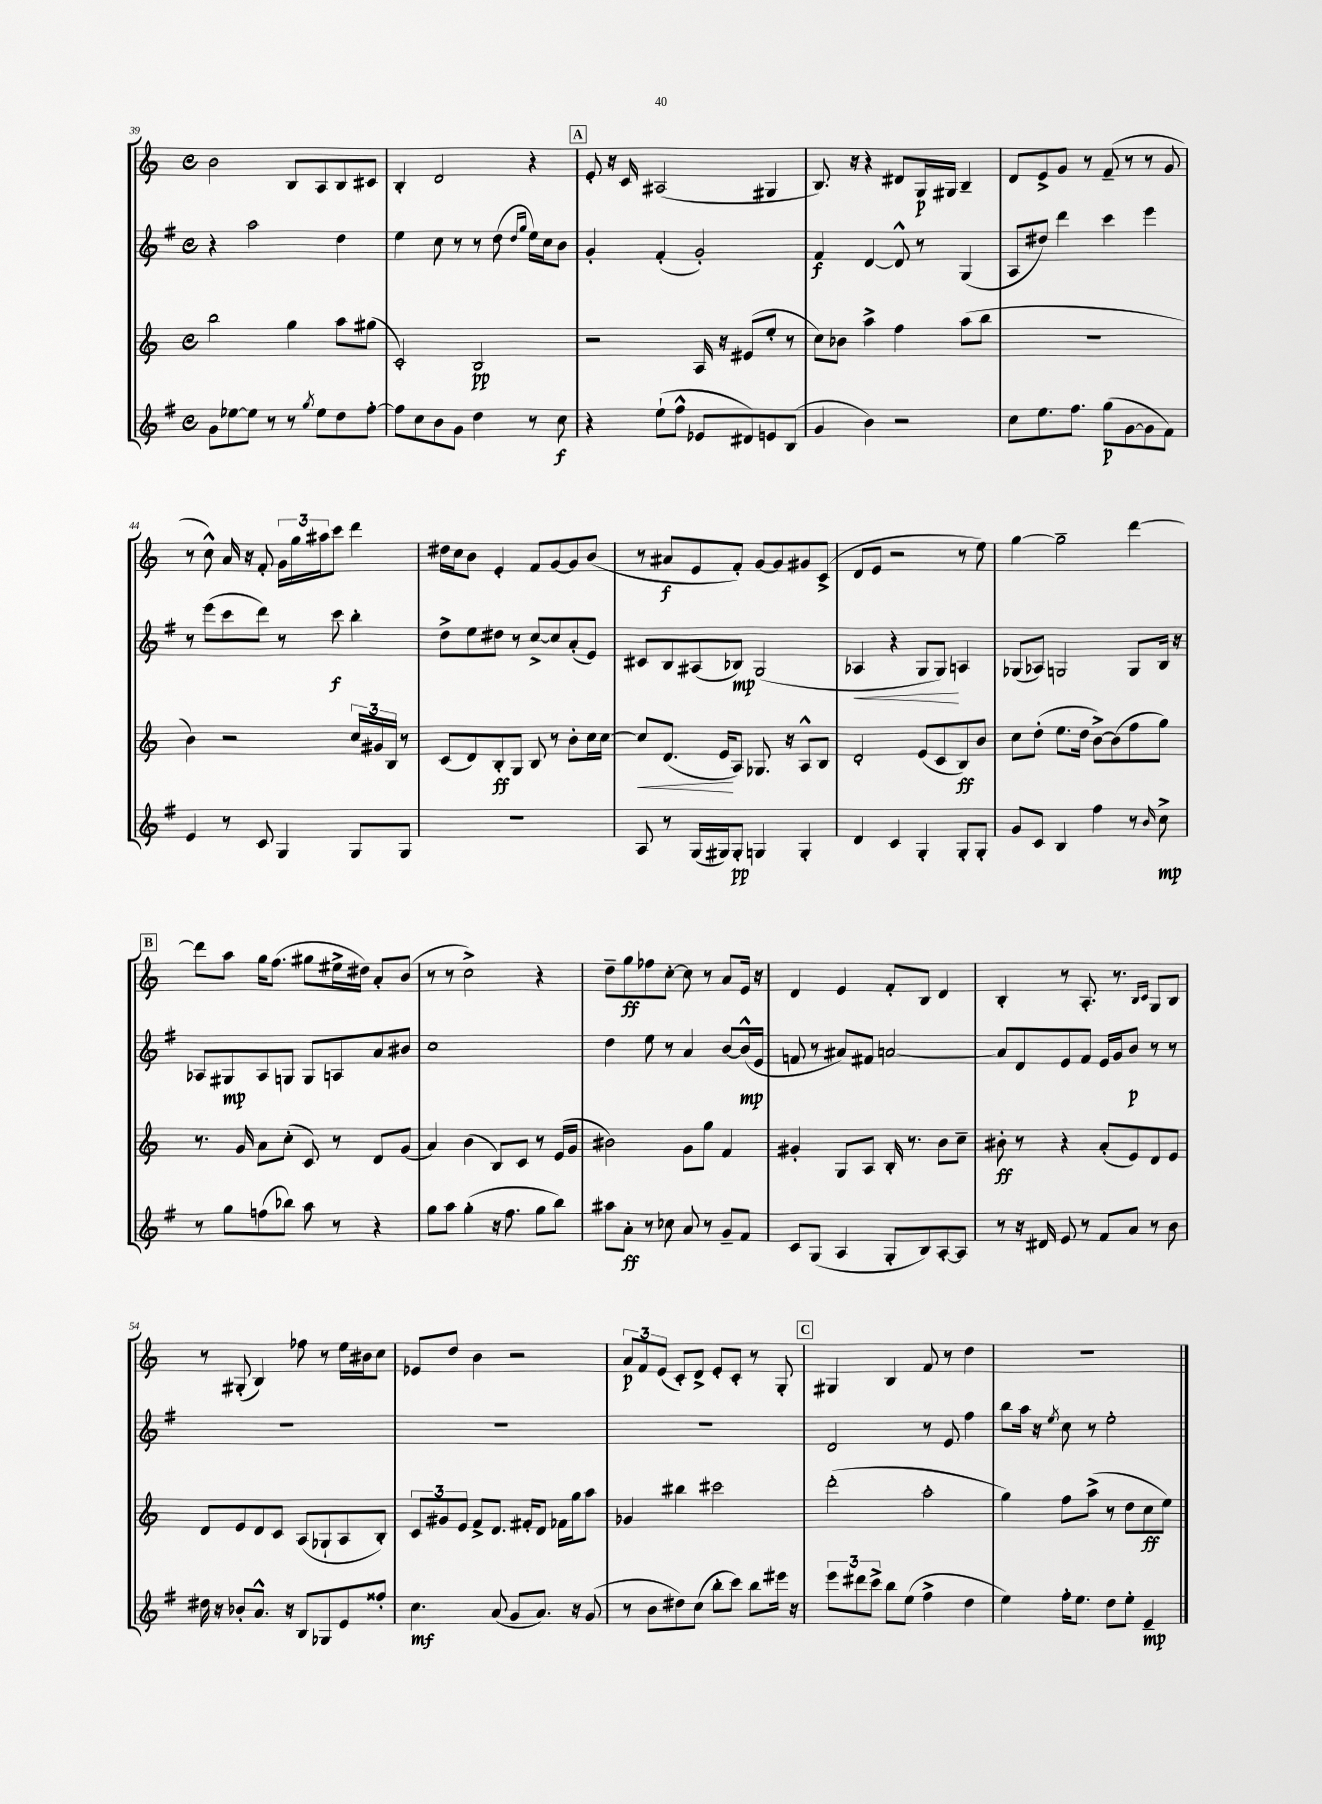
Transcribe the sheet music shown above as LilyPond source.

<<
\new StaffGroup <<
\new Staff = "s0" {
    \clef treble \key c \major \defaultTimeSignature \time 4/4
    b'2 b8 a8 b8 cis'8 |
    b4-. d'2 r4 |
    \mark \markup { \box "A" } e'8-. r16 c'16 ais2( gis4 |
    b8.) r16 r4 dis'8 g16\p gis16 b4-- |
    d'8 e'8-> g'8 r8 f'8--( r8 r8 g'8 |
    r8 c''8-^) a'16 r16 f'8-. \tuplet 3/2 { g'16 g''16 ais''16 } c'''8 d'''4 |
    dis''16 c''16 b'8 e'4-. f'8 g'8~ g'8 b'8( |
    r8 ais'8\f e'8 f'8-.) g'8~ g'8 gis'8 c'8->( |
    d'8 e'8 r2 r8 e''8) |
    g''4~ g''2-- d'''4~ |
    \mark \markup { \box "B" } d'''8 a''8 g''16 f''8.( gis''8 eis''16-> dis''16) a'8-. b'8( |
    r8 r8 c''2->) r4 |
    d''8-- g''8\ff fes''8 c''8~-. c''8 r8 a'8 e'16 r16 |
    d'4 e'4 f'8-. b8 d'4 |
    b4-. r8 a8.-. r8. \grace { b16 c'16 } g8 b8 |
    r8 gis8-.( b4) fes''8 r8 e''16 bis'16 c''8 |
    ees'8 d''8 b'4 r2 |
    \tuplet 3/2 { a'8\p f'8 e'8( } c'8-.) d'8-> e'8-. c'8-. r8 g8-. |
    \mark \markup { \box "C" } gis4 b4 f'8 r8 d''4 |
    R1 \bar "|." |
}
\new Staff = "s1" {
    \clef treble \key g \major \defaultTimeSignature \time 4/4
    r4 a''2 d''4 |
    e''4 c''8 r8 r8 d''8( \grace { d''16 g''16 } e''16) c''16 b'8 |
    \mark \markup { \box "A" } g'4-. fis'4-.( g'2-.) |
    fis'4\f d'4~ d'8-^ r8 g4( |
    a8 dis''8) d'''4 c'''4 e'''4 |
    r8 e'''8( c'''8 d'''8) r8 c'''8\f b''4-. |
    d''8-> e''8 dis''8 r8 c''8~-> c''8 a'8-.( e'8) |
    cis'8 b8 ais8( bes8\mp) g2( |
    aes4\< r4 g8 g8\!) a4 |
    ges8( aes8) g2 g8 b16 r16 |
    \mark \markup { \box "B" } aes8 gis8\mp aes8 g8 g8 a8 a'8 bis'8 |
    c''1 |
    d''4 e''8 r8 a'4 b'8~ b'16-^\mp( e'16 |
    f'8 r8 ais'8) fis'8 a'2~ |
    a'8 d'8 e'8 fis'8 e'16 g'16 b'8\p r8 r8 |
    R1 |
    R1 |
    R1 |
    \mark \markup { \box "C" } d'2 r8 e'8 fis''4 |
    b''8 a''16 r16 \acciaccatura { e''8 } c''8 r8 e''2-. \bar "|." |
}
\new Staff = "s2" {
    \clef treble \key c \major \defaultTimeSignature \time 4/4
    b''2 g''4 a''8 gis''8( |
    c'2-.) b2\pp |
    \mark \markup { \box "A" } r2 a16 r16 eis'8( e''8-. r8 |
    c''8) bes'8 a''4-> f''4 a''8( b''8 |
    r1 |
    b'4) r2 \tuplet 3/2 { c''16 gis'16 b16 } r8 |
    c'8( d'8) b8-.\ff g8 b8 r8 b'8-. c''16 c''16~ |
    c''8\< d'8.( e'16\! a8) ges8. r16 a8-^ b8 |
    d'2-. e'8( c'8 b8\ff) b'8 |
    c''8 d''8-.( e''8. d''16 b'8~->) b'8( f''8 g''8) |
    \mark \markup { \box "B" } r8. g'16 a'8 c''8-.( c'8) r8 d'8 g'8( |
    a'4) b'4( b8) c'8 r8 e'16( g'16 |
    bis'2) g'8 g''8 f'4 |
    gis'4-. g8 a8 b16-. r8. b'8 c''8-- |
    bis'8-.\ff r8 r4 a'8-.( e'8) d'8 e'8 |
    d'8 e'8 d'8 c'8 a8( ges8-! a8 b8-.) |
    \tuplet 3/2 { c'8 gis'8 e'8 } f'8-> d'8. fis'16-. d'8 fes'16 g''16 a''8 |
    ges'4 bis''4 cis'''2 |
    \mark \markup { \box "C" } d'''2-.( a''2-. |
    g''4) f''8 a''8->( r8 d''8 c''8\ff e''8) \bar "|." |
}
\new Staff = "s3" {
    \clef treble \key g \major \defaultTimeSignature \time 4/4
    g'8 ees''8~ ees''8 r8 r8 \acciaccatura { g''8 } ees''8 d''8 fis''8~-. |
    fis''8 c''8 b'8 g'8 d''4 r8 c''8\f |
    \mark \markup { \box "A" } r4 e''8-!( fis''8-^ ees'8 dis'8) e'8 b8( |
    g'4 b'4) r2 |
    c''8 e''8. fis''8. g''8\p( g'8~ g'8 fis'8) |
    e'4 r8 c'8 g4 g8 g8 |
    R1 |
    a8 r8 g16( gis16) gis8-.\pp g4 g4-. |
    d'4 c'4 g4-. g8-. g8-. |
    g'8 c'8 b4 fis''4 r8 \grace { b'16 } c''8->\mp |
    \mark \markup { \box "B" } r8 g''8 f''8( bes''8) a''8 r8 r4 |
    g''8 a''8 g''4-.( r16 fis''8. g''8 b''8) |
    ais''8 a'8-.\ff r8 ces''8 a'8 r8 g'8-- fis'8 |
    c'8 g8( a4 g8-. b8) a8~-. a8 |
    r8 r16 dis'16 e'8 r8 fis'8 a'8 r8 b'8 |
    dis''16 r16 bes'8-. a'8.-^ r16 b8 ges8 e'8 fisis''8-. |
    c''4.\mf a'8( g'8 a'8.) r16 g'8( |
    r8 b'8 dis''8) c''8( b''8-. c'''8) b''8 eis'''16 r16 |
    \mark \markup { \box "C" } \tuplet 3/2 { e'''8 dis'''8 c'''8-> } b''8 e''8( fis''4-> d''4 |
    e''4) fis''16-. e''8. d''8 e''8-. e'4--\mp \bar "|." |
}
>>
>>
\layout { \context { \Score currentBarNumber = #39 } }
